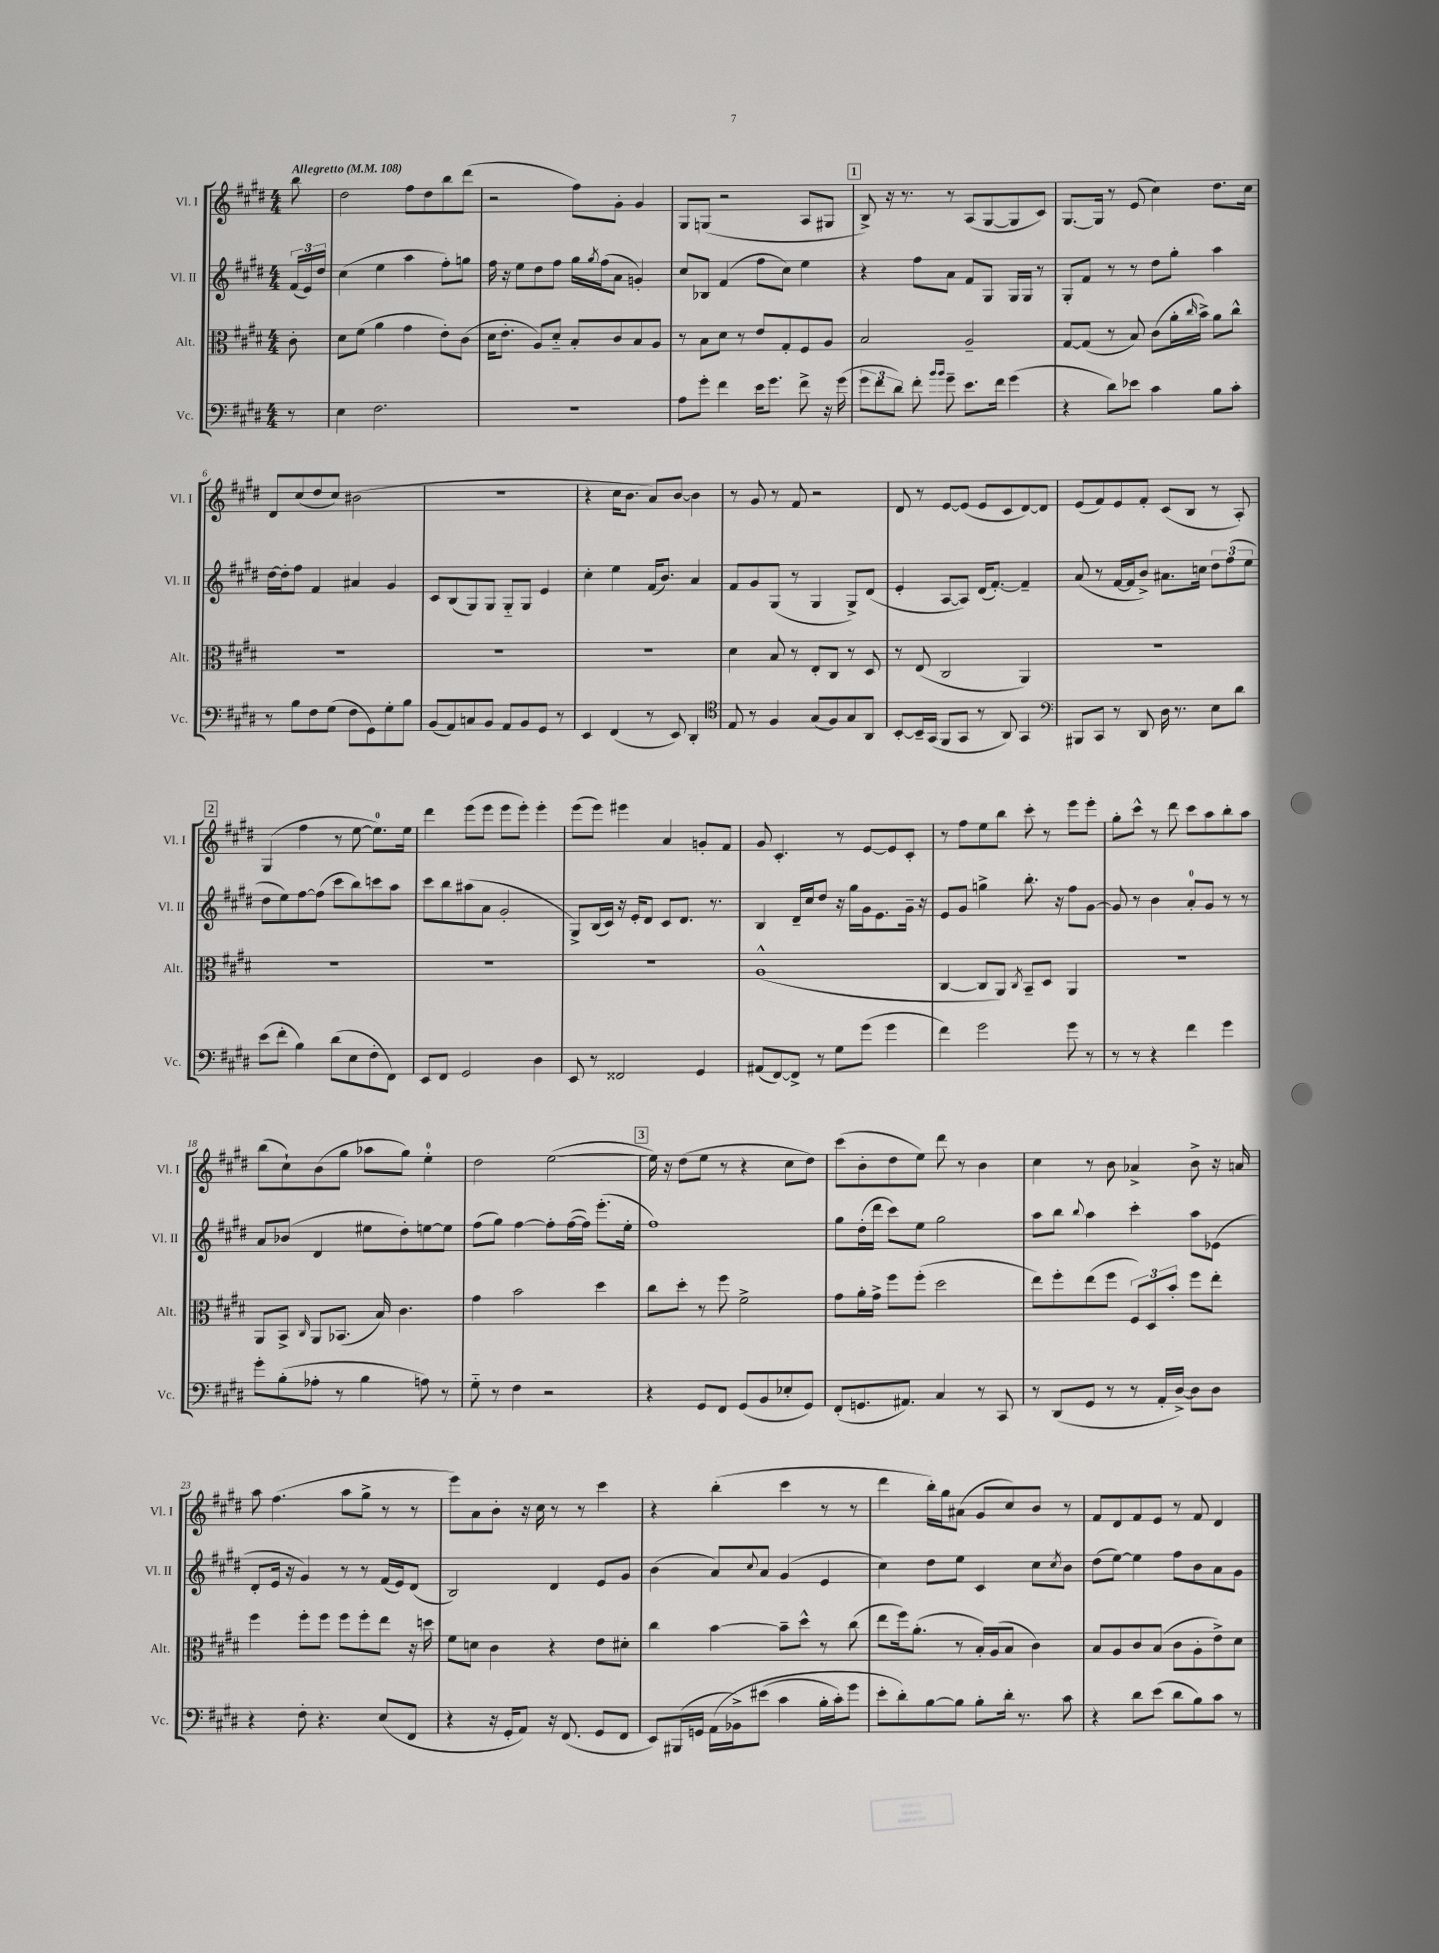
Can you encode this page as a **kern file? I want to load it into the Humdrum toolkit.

**kern	**kern	**kern	**kern
*part4	*part3	*part2	*part1
*staff4	*staff3	*staff2	*staff1
*I"Vc.	*I"Alt.	*I"Vl. II	*I"Vl. I
*I'Vc.	*I'Alt.	*I'Vl. II	*I'Vl. I
*clefF4	*clefC3	*clefG2	*clefG2
*k[f#c#g#d#]	*k[f#c#g#d#]	*k[f#c#g#d#]	*k[f#c#g#d#]
*M4/4	*M4/4	*M4/4	*M4/4
*MM108	*MM108	*MM108	*MM108
=	=	=	=
!	!	!	!LO:TX:a:B:t=Allegretto
8r	8c#'\	(24f#/LL	8bb\
.	.	24e/)	.
.	.	24dd#/JJ	.
=1	=1	=1	=1
4E\	8d#\L	(4cc#\	2dd#\
.	(8f#\J	.	.
2.F#\	4a\	4ee\	.
.	4g#\	4aa\	8ff#\L
.	.	.	8dd#\
.	8e'\L)	8ff#'\L)	8bb\
.	(8c#\J	8ggn\J	(8ddd#\J
=2	=2	=2	=2
1r	16d#\KL	16ff#\	2r
.	8.e'\J	16r	.
.	.	8ee\L	.
.	8A/L)	8dd#\	.
.	8d#/J	8ff#\J	.
.	8B'/L	16gg#\LL	8ff#\L)
.	.	8qgg#/	.
.	.	(16ff#\J	.
.	8c#/	8a\J	8g#'\J
.	8B/	4gn'/)	4g#/
.	8A/J	.	.
=3	=3	=3	=3
8A\L	8r	8cc#/L	8G#/L
8g#'\J	8B\L	8B-X/J	(8Gn/J
4f#\	8d#\J	(4f#/	2r
.	8r	.	.
16e\KL	8e/L	8ff#\L	.
8.g#\J	.	.	.
.	8G#'/	8cc#\J)	.
8f#^\	8F#/	4ee\	8A/L
16r	8A/J	.	8G#X/J
(16g#\	.	.	.
!!LO:REH:place=s1:t=1
=4	=4	=4	=4
12g#\L	2B/	4r	8B^/)
12f#\	.	.	.
.	.	.	16r
12d#\J)	.	.	.
.	.	.	8.r
8f#'\	.	8ff#\L	.
16qqb/LL	.	.	.
16qqb/JJ	.	.	.
8g#~\	.	8a\J	8r
8.e\L	2A~/	8f#/L	(8A/L
.	.	8G#/J	[8G#/
16f#\Jk	.	.	.
(4g#\	.	16G#/LL	8G#/]
.	.	16G#/JJ	.
.	.	8r	8c#/J)
=5	=5	=5	=5
4r	[8G#/L	8G#'/L	[8.G#/L
.	(8G#/J]	8f#/J	.
.	.	.	16G#/Jk]
8d#\L)	8r	8r	8r
8e-X\J	8B/)	8r	(8e/
4c#\	(8c#\L	8dd#\L	4cc#\)
.	16a'\L	8gg#'\J	.
.	16qqcc#/	.	.
.	16b^\JJ)	.	.
8B\L	8a\L	4aa\	8.dd#\L
8c#'\J	8cc#^^\J	.	.
.	.	.	16cc#\Jk
!!LO:LB:g=z
=6	=6	=6	=6
8r	1r	[16dd#\LL	8d#/L
.	.	16dd#'\J]	.
8B\L	.	8ff#\J	(8cc#/
8F#\	.	4f#/	8dd#/
(8G#\J	.	.	8cc#/J)
8F#\L	.	4a#X/	(2b#X\
8GG#\)	.	.	.
8G#'\	.	4g#/	.
8B\J	.	.	.
=7	=7	=7	=7
(8BB/L	1r	8c#/L	1r
8AA/)	.	(8B/	.
8Cn/	.	8G#/)	.
8BB/J	.	8G#/J	.
8AA/L	.	8G#/L	.
8BB/	.	8G#/J	.
8GG#/J	.	4e/	.
8r	.	.	.
=8	=8	=8	=8
4EE/	1r	4cc#'\	4r
(4FF#/	.	4ee\	16cc#\KL
.	.	.	8.b\J
8r	.	(16f#/KL	8a/L)
.	.	8.b/J)	.
8EE/)	.	.	[8b/J
4DD#'/	.	4a/	4b\]
=9	=9	=9	=9
*clefC4	*	*	*
8E/	4d#\	8f#/L	8r
8r	.	8g#/	8g#/
4F#/	8B/	(8G#/J	8r
.	8r	8r	8f#/
(8G#/L	8E'/L	4G#/	2r
8F#/)	8C#/J	.	.
8G#/	8r	8G#^/L)	.
8AA/J	8D#/	(8d#/J	.
=10	=10	=10	=10
[8BB'/L	8r	4e'/	8d#/
16BB~/L]	(8E/	.	8r
(16GG#/JJ	.	.	.
8FF#/L	2C#/	[8A/L	[8e/L
8GG#/J	.	8A/J])	(8e/J]
8r	.	(16d#/KL	8e/L
.	.	[8.f#'/J)	.
8AA/)	.	.	8c#/
4GG#/	4AA/)	4f#~/]	[8d#/)
.	.	.	8d#/J]
=11	=11	=11	=11
*clefF4	*	*	*
8BBB#X/L	1r	(8a/	(8e/L
8CC#/J	.	8r	8f#/)
8r	.	[16f#/LL	8e/
.	.	16f#/J]	.
8DD#/	.	8b^/J)	8f#'/J
16D#\	.	8.a#X\L	(8c#/L
8.r	.	.	.
.	.	.	8B/J
.	.	16ccn\Jk	.
8E\L	.	12dd#\L	8r
.	.	(12ff#\	.
8d#\J	.	.	8A'/)
.	.	12ee\J	.
!!LO:LB:g=z
!!LO:REH:place=s1:t=2
=12	=12	=12	=12
(8e\L	1r	8dd#\L	(4G#/
8f#'\J	.	8ee\)	.
4B\)	.	[8ff#\	4ff#\
.	.	(8ff#\J]	.
(8d#\L	.	8ccc#\L	8r
8E\	.	8bb\)	[8ee\
8F#'\	.	8cccn\	8.ee\L])
8FF#\J)	.	8aa\J	.
.	.	.	16ee\Jk
=13	=13	=13	=13
8EE/L	1r	8ccc#\L	4ddd#\
8FF#/J	.	8bb\	.
2GG#/	.	(8aa#X\	(8eee\L
.	.	8a\J	8eee\J
.	.	2g#'/	8eee\L
.	.	.	8eee'\J)
4D#\	.	.	4eee'\
=14	=14	=14	=14
8EE/	1r	8G#^/L)	(8eee\L
8r	.	(16B/L	8eee\J)
.	.	16c#/JJ)	.
2FF##X/	.	16r	4eee#X\
.	.	16e'/KL	.
.	.	8d#/J	.
.	.	8c#/L	4a/
.	.	8.d#/J	.
4GG#/	.	.	8gn'/L
.	.	8.r	.
.	.	.	8f#/J
=15	=15	=15	=15
(8AA#X/L	(1A^^	4B/	8g#/
[8FF#/)	.	.	4.c#'/
8FF#^/J]	.	16d#~/LL	.
.	.	16cc#/J	.
8r	.	8dd#/J	.
8G#\L	.	16r	8r
.	.	16gg#\LL	.
(8g#\J	.	16g#\J	[8e/L
.	.	8.e\	.
4g#\	.	.	8e/]
.	.	16g#~\Jk	8c#'/J
.	.	16r	.
=16	=16	=16	=16
4f#\)	[4C#/	8e/L	8r
.	.	8g#/J	8ff#\L
2g#\	8C#/L]	4ggn^\	8ee\
.	8AA/J)	.	8bb\J
.	8qC#/	.	.
.	8BB~/L	8.bb'\	8ccc#'\
.	8D#/J	.	8r
.	.	16r	.
8g#\	4AA/	8ff#\L	8eee\L
8r	.	[8g#\J	8eee'\J
=17	=17	=17	=17
8r	1r	8g#/]	8gg#'\L
8r	.	8r	8ccc#^^\J
4r	.	4b\	8r
.	.	.	8ddd#\
4f#\	.	8a'/L	8ccc#\L
.	.	8g#/J	8aa\
4g#\	.	8r	8bb'\
.	.	8r	8aa\J
!!LO:LB:g=z
=18	=18	=18	=18
8g#'\L	8AA/L	8a/L	(8bb\L
(8B'\	8BB^/J	(8b-X/J	8cc#`\)
.	16qqC#/	.	.
8A-X'\J	8AA/L	4d#/	(8b\
8r	(8.BB-X/J	.	8gg#\J
4B\	.	8ee#X\L	8aa-X\L
.	16B/)	.	.
.	4.c#\	8dd#'\)	8gg#\J)
8An\)	.	[8een\	4ee'\
8r	.	8ee\J]	.
=19	=19	=19	=19
8G#\	4g#\	(8ff#\L	2dd#\
8r	.	8gg#\J)	.
4F#\	2b\	[4ff#\	.
2r	.	8ff#'\L]	([2ee\
.	.	([16ff#\L	.
.	.	16ff#\JJ])	.
.	4dd#\	(8.eee'\L	.
.	.	16ee'\Jk	.
!!LO:REH:place=s1:t=3
=20	=20	=20	=20
4r	8cc#\L	1ff#)	16ee\])
.	.	.	16r
.	8dd#'\J	.	(8dd#\L
8GG#/L	8r	.	8ee\J
8FF#/J	8ff#\	.	8r
(8GG#/L	2f#^\	.	4r
8BB/	.	.	.
8E-X'/	.	.	8cc#\L
8GG#/J)	.	.	8dd#\J)
=21	=21	=21	=21
(8FF#'/L	8g#\L	8gg#\L	(8ccc#\L
8.GGn/	16a'\L	(16dd#'\L	8b'\
.	16g#^\JJ	16ddd#\JJ	.
.	8ff#\L	8ccc#\L)	8dd#\
8.AA#X/J)	.	.	.
.	(8ff#'\J	8ee\J	8ee\J)
4C#/	2dd#\	2gg#\	8ddd#\
.	.	.	8r
8r	.	.	4b\
8CC#/	.	.	.
=22	=22	=22	=22
8r	8ee\L)	8aa\L	4cc#\
(8DD#/L	8ff#'\	8bb\J	.
.	.	8qqbb/	.
8GG#/J	(8ee\	4aa\	8r
8r	8ff#\J	.	8b\
8r	12F#/L)	4ccc#'\	4a-X^/
.	12D#/	.	.
16AA'/LL	.	.	.
.	12b'/J	.	.
[16D#^/JJ)	.	.	.
8D#\L]	8ff#\L	8aa\L	8b^\
8D#\J	8ee'\J	(8e-X\J	16r
.	.	.	16an/
!!LO:LB:g=z
=23	=23	=23	=23
4r	4ff#\	8d#'/L	8aa\
.	.	16e/Jk	(4.ff#\
.	.	16r	.
8F#'\	8ff#'\L	4g#/)	.
4.r	8ff#\J	.	.
.	8ff#\L	8r	8aa\L
.	8ff#'\	8r	8gg#^\J
(8E/L	8ee\J	(16f#/LL	8r
.	.	16e/J)	.
8FF#/J	16r	(8d#/J	8r
.	16ddn\	.	.
=24	=24	=24	=24
4r	8f#\L	2B/)	8eee\L)
.	8dn\J	.	8a\
16r	4c#\	.	8b'\J
16GG#'/KL	.	.	.
8AA/J)	.	.	16r
.	.	.	16cc#\
16r	4r	4d#/	8r
(8.FF#/	.	.	.
.	.	.	8r
8GG#/L	8e\L	8e/L	4ccc#\
8FF#/J	8d#X'\J	8g#/J	.
=25	=25	=25	=25
8EE/L)	4cc#\	(4b\	4r
(16BBB#X/L	.	.	.
16GGn/JJ	.	.	.
(16AA\LL	[4b\	8a/L)	(4bb'\
16BB-X^\J)	.	.	.
.	.	8qqcc#/	.
(8e#X\J	.	8a/J	.
4c#\	8b~\L]	(4g#/	4ccc#\
.	8dd#^^\J	.	.
16B'\LL	8r	4e/	8r
16c#'\J)	.	.	.
8g#\J	(8cc#\	.	8r
=26	=26	=26	=26
8e'\L	8ee\L	4cc#\)	4ddd#\
8d#'\)	16ff#\k)	.	.
.	(8.a'\J	.	.
[8B\	.	8dd#\L	16bb'\LL)
.	.	.	16gg#\J
8B\J]	8r	8ee\J	(8a#X\J
8B'\L	16B'/LL)	4c#/	8g#/L
.	(16A/J	.	.
16d#'\Jk	8B/J	.	8cc#/)
8.r	.	.	.
.	4c#\)	8cc#\L	8b/J
.	.	8qcc#/	.
8c#\	.	8b\J	8r
=27	=27	=27	=27
4r	8B/L	(8dd#\L	8f#/L
.	8A/	[8ee\J)	8d#/
8d#\L	8c#/	4ee\]	8f#/
(8e\J	(8B/J	.	8e/J
8d#\L	8c#\L	8ff#\L	8r
8B\)	8A'\	8b\	8f#/
8c#\J	8e^\)	8a\	4d#/
8r	8d#\J	8g#\J	.
==	==	==	==
*-	*-	*-	*-
